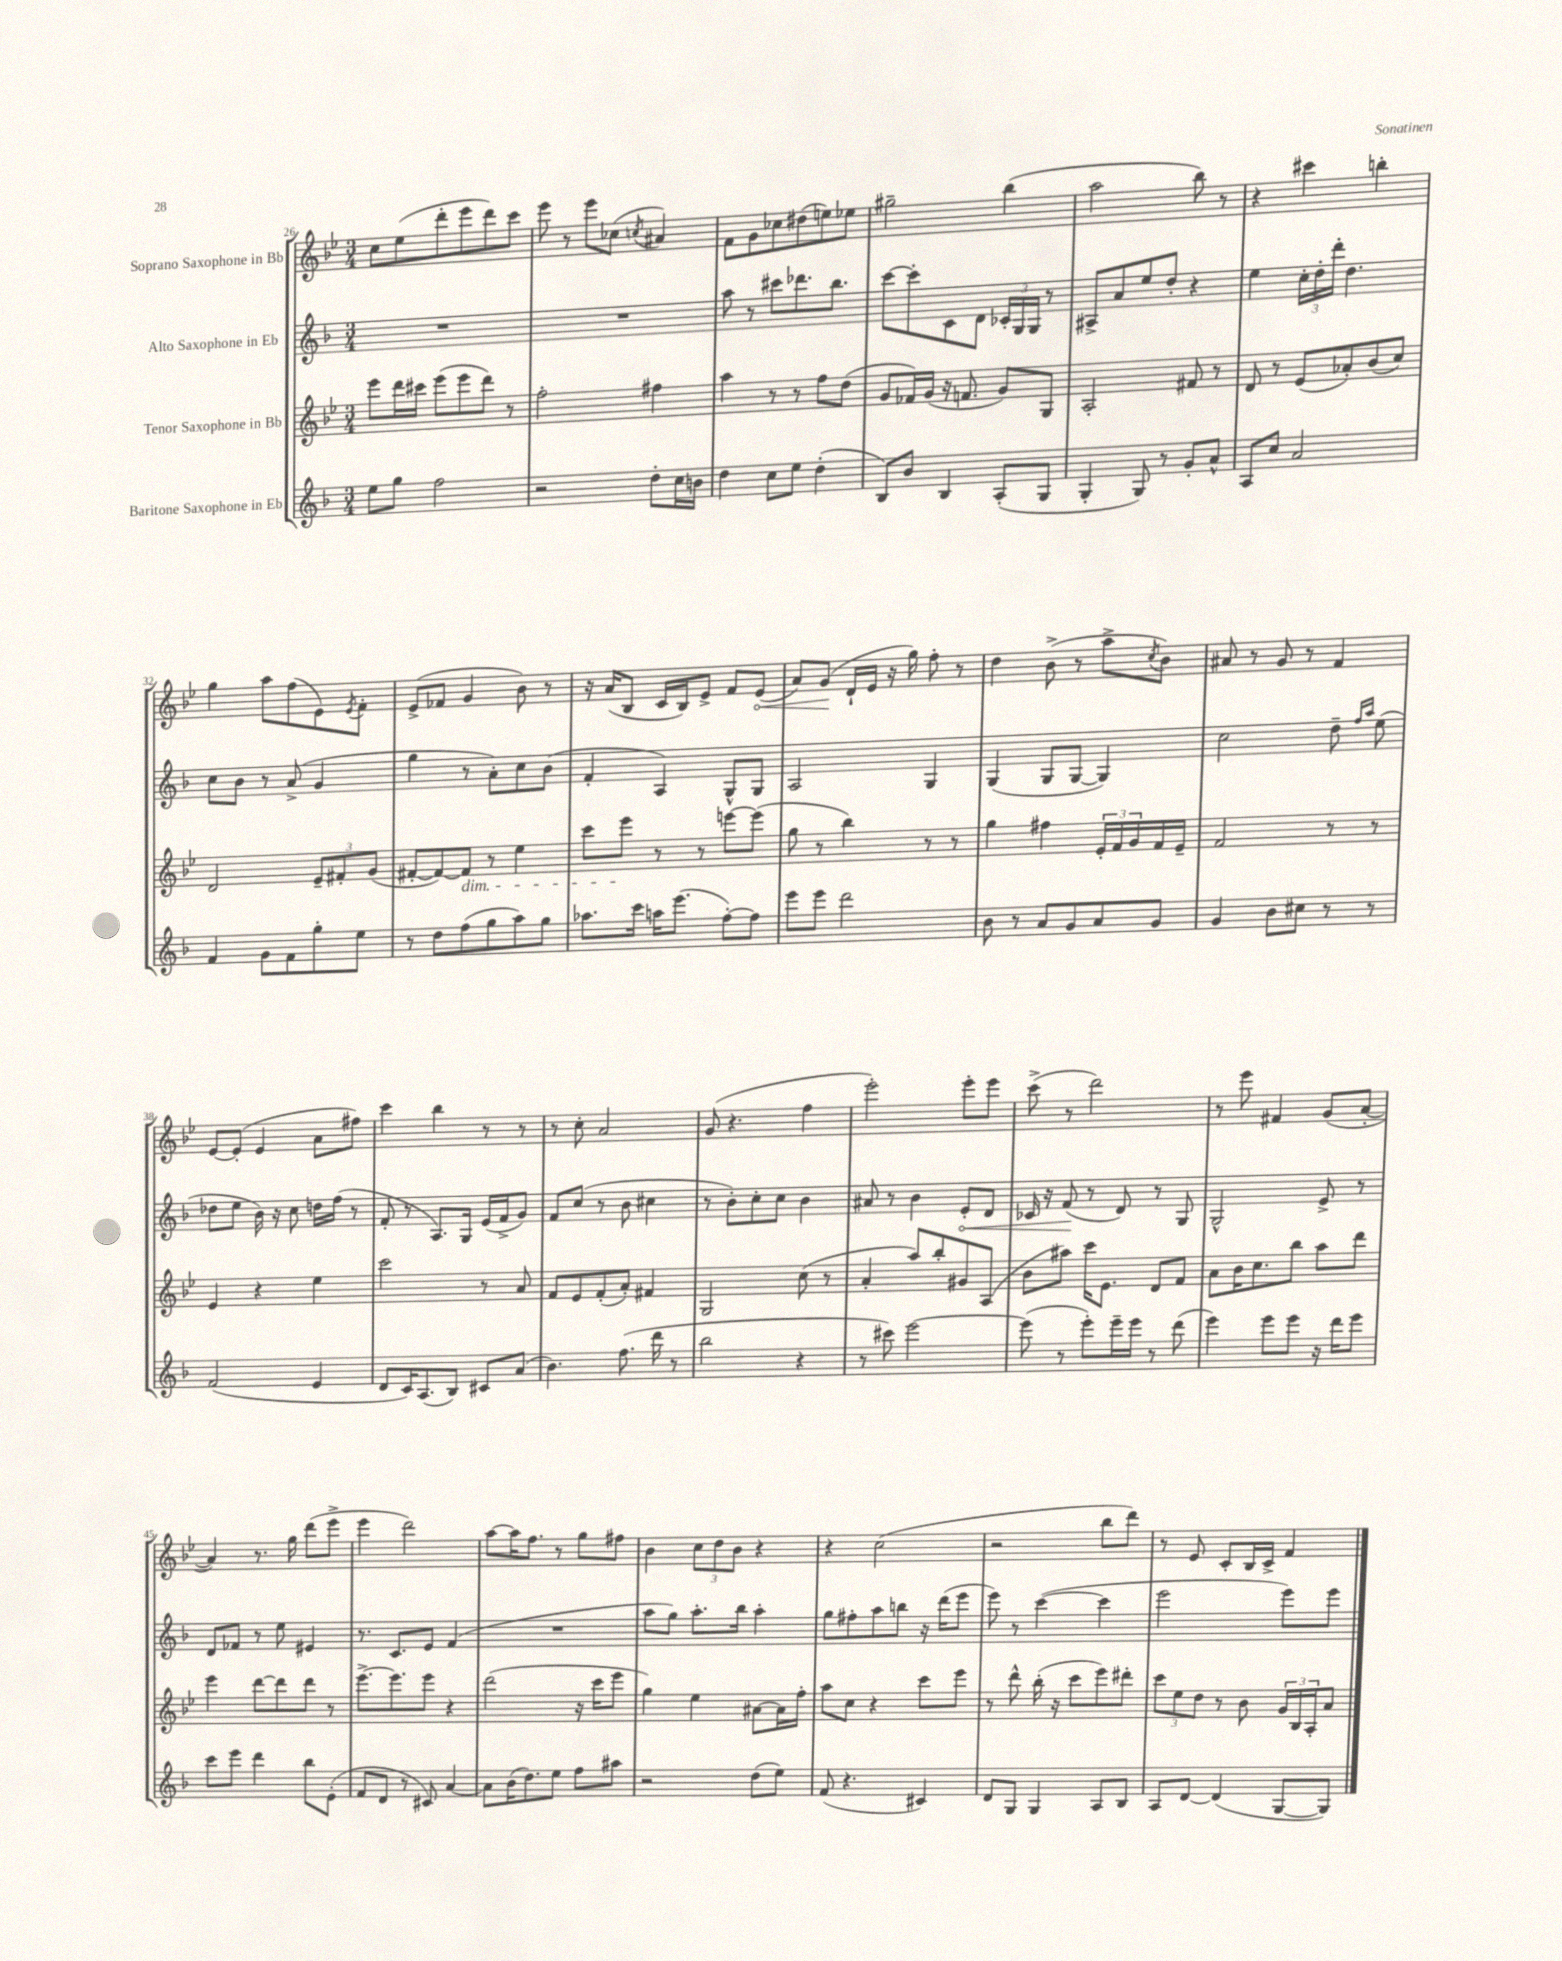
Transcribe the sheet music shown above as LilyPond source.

<<
\new StaffGroup <<
\new Staff = "s0" \with { instrumentName = "Soprano Saxophone in Bb" } {
    \clef treble \key bes \major \numericTimeSignature \time 3/4
    c''8 ees''8( d'''8-. ees'''8 d'''8) c'''8 |
    ees'''8 r8 ees'''8 ces''8( \acciaccatura { c''8 } ais'4) |
    f'8 g'8 ces''8 dis''8( e''8) ees''8 |
    gis''2-- bes''4( |
    a''2 bes''8) r8 |
    r4 cis'''4 b''4-. |
    g''4 a''8 f''8( ees'8) \acciaccatura { ees'8 } f'8-. |
    ees'8->( fes'8 g'4 bes'8) r8 |
    r16 a'16( bes8 c'16 bes16) ees'8-> f'8 \once \override Hairpin.circled-tip = ##t ees'8\<( |
    a'8) g'8\!( d'16-! ees'16 r16 g''16) f''8-. r8 |
    d''4 bes'8->( r8 a''8-> \acciaccatura { c''8 } bes'8) |
    ais'8 r8 g'8 r8 f'4 |
    ees'8~ ees'8-.( ees'4 a'8 fis''8) |
    c'''4 bes''4 r8 r8 |
    r8 c''8-. a'2 |
    g'8( r4. f''4 |
    ees'''2-.) ees'''8-. ees'''8 |
    c'''8->( r8 d'''2) |
    r8 ees'''8 fis'4 g'8( a'8~-. |
    a'4) r8. g''16 d'''8( ees'''8-> |
    ees'''4 d'''2) |
    a''8~ a''16 f''8. r8 g''8 fis''8 |
    bes'4 \tuplet 3/2 { c''8 d''8 bes'8 } r4 |
    r4 c''2( |
    r2 bes''8 d'''8) |
    r8 ees'8 c'8-. bes16 c'16-> f'4 \bar "|." |
}
\new Staff = "s1" \with { instrumentName = "Alto Saxophone in Eb" } {
    \clef treble \key f \major \numericTimeSignature \time 3/4
    R2. |
    R2. |
    a''8 r8 cis'''8 des'''8. bes''8. |
    c'''8~ c'''8-. c'8 d'8 \tuplet 3/2 { ces'16-. g16 g16 } r8 |
    ais8-> a'8 e''8 d''8-. r4 |
    e''4 \tuplet 3/2 { c''16-. d''16-. d'''16-. } d''4. |
    c''8 bes'8 r8 a'8->( g'4 |
    g''4 r8 a'8-.) c''8 bes'8( |
    f'4-. a4) g8-^ g8 |
    a2 g4 |
    g4( g8 g8~ g4) |
    c''2 d''8-- \grace { f''16 a''16 } e''8( |
    des''8 e''8 bes'16) r16 c''8 d''16 f''16( r8 |
    f'8-. r8 a8.) g16 e'16( f'16-> g'8) |
    f'8 c''8( r8 bes'8 cis''4 |
    r8 bes'8-.) c''8-. c''8 bes'4 |
    ais'8 r8 bes'4 \once \override Hairpin.circled-tip = ##t e'8-.\< d'8 |
    ces'16 r16 f'8\!( r8 d'8) r8 g8 |
    g2-^ e'8-> r8 |
    d'8 fes'8 r8 e''8 eis'4 |
    r8. c'8. e'8 f'4( |
    R2. |
    a''8 g''8) a''8.-. bes''16 a''4-. |
    g''8 fis''8-. a''8 b''8 r16 d'''16( e'''8 |
    e'''8) r8 c'''4~( c'''4 |
    e'''2 e'''8) e'''8 \bar "|." |
}
\new Staff = "s2" \with { instrumentName = "Tenor Saxophone in Bb" } {
    \clef treble \key bes \major \numericTimeSignature \time 3/4
    ees'''8 d'''16 cis'''16 ees'''8( ees'''8 d'''8) r8 |
    f''2-. fis''4 |
    a''4 r8 r8 f''8 d''8( |
    g'8 fes'16) g'16( r16 f'8. g'8) g8 |
    a2-. fis'8 r8 |
    d'8 r8 ees'8( aes'8-.) bes'8( c''8) |
    d'2 \tuplet 3/2 { ees'8-- fis'8-. g'8( } |
    fis'8~-. fis'8~) fis'8\dim r8 ees''4 |
    c'''8 ees'''8\! r8 r8 e'''8~ e'''8( |
    g''8 r8 bes''4) r8 r8 |
    g''4 fis''4 \tuplet 3/2 { ees'16-. f'16 g'16 } f'16 ees'16-- |
    f'2 r8 r8 |
    ees'4 r4 ees''4 |
    c'''2 r8 a'8 |
    f'8 ees'8 f'8-.( a'8-.) fis'4 |
    g2 c''8( r8 |
    a'4-. a''8) bes''8-. gis'8 a8( |
    bes'8 ais''8) c'''16 ees'8. d'8 f'8 |
    a'8 bes'16 c''8. bes''8 a''8 d'''8 |
    ees'''4 d'''8~ d'''8 d'''8 r8 |
    ees'''8.~-> ees'''8. ees'''8 r4 |
    d'''2( r16 c'''16 ees'''8 |
    g''4) ees''4 ais'8~ ais'16 f''16-. |
    a''8 c''8 r4 c'''8 ees'''8 |
    r8 d'''8-^ bes''16-.( r16 c'''8 ees'''8) dis'''8-. |
    \tuplet 3/2 { c'''8 ees''8 d''8 } r8 bes'8 \tuplet 3/2 { g'16 bes16 a16-. } a'8 \bar "|." |
}
\new Staff = "s3" \with { instrumentName = "Baritone Saxophone in Eb" } {
    \clef treble \key f \major \numericTimeSignature \time 3/4
    e''8 g''8 f''2 |
    r2 d''8-. c''16 b'16 |
    d''4 c''8 e''8 d''4-.( |
    bes8) bes'8 bes4 a8-.( g8 |
    g4-. g8) r8 g'8-. a'8-^ |
    a8 c''8 a'2 |
    f'4 g'8 f'8 g''8-. e''8 |
    r8 d''8 f''8( g''8 a''8) g''8 |
    aes''8. c'''16 a''16 e'''8.( f''8~-.) f''8 |
    e'''8 e'''8 d'''2 |
    bes'8 r8 a'8 g'8 a'8 g'8 |
    g'4 bes'8 cis''8 r8 r8 |
    f'2( e'4 |
    d'8 c'16) a8.( bes8) cis'8 a'8( |
    bes'4.) f''8.( d'''16 r8 |
    bes''2 r4 |
    r8 cis'''8) e'''2~ |
    e'''8( r8 e'''8-.) e'''16-- e'''16 r8 d'''8( |
    e'''4) e'''8 e'''8 r16 d'''16 e'''8 |
    c'''8 e'''8 d'''4 bes''8 e'8-.( |
    f'8 d'8 r8 cis'8) a'4~ |
    a'8 bes'16( d''8.) e''8 f''8 ais''8 |
    r2 d''8( e''8) |
    f'8( r4. cis'4) |
    d'8 g8 g4 a8 bes8 |
    a8 d'8~ d'4( g8~ g8) \bar "|." |
}
>>
>>
\layout { \context { \Score currentBarNumber = #26 } }
